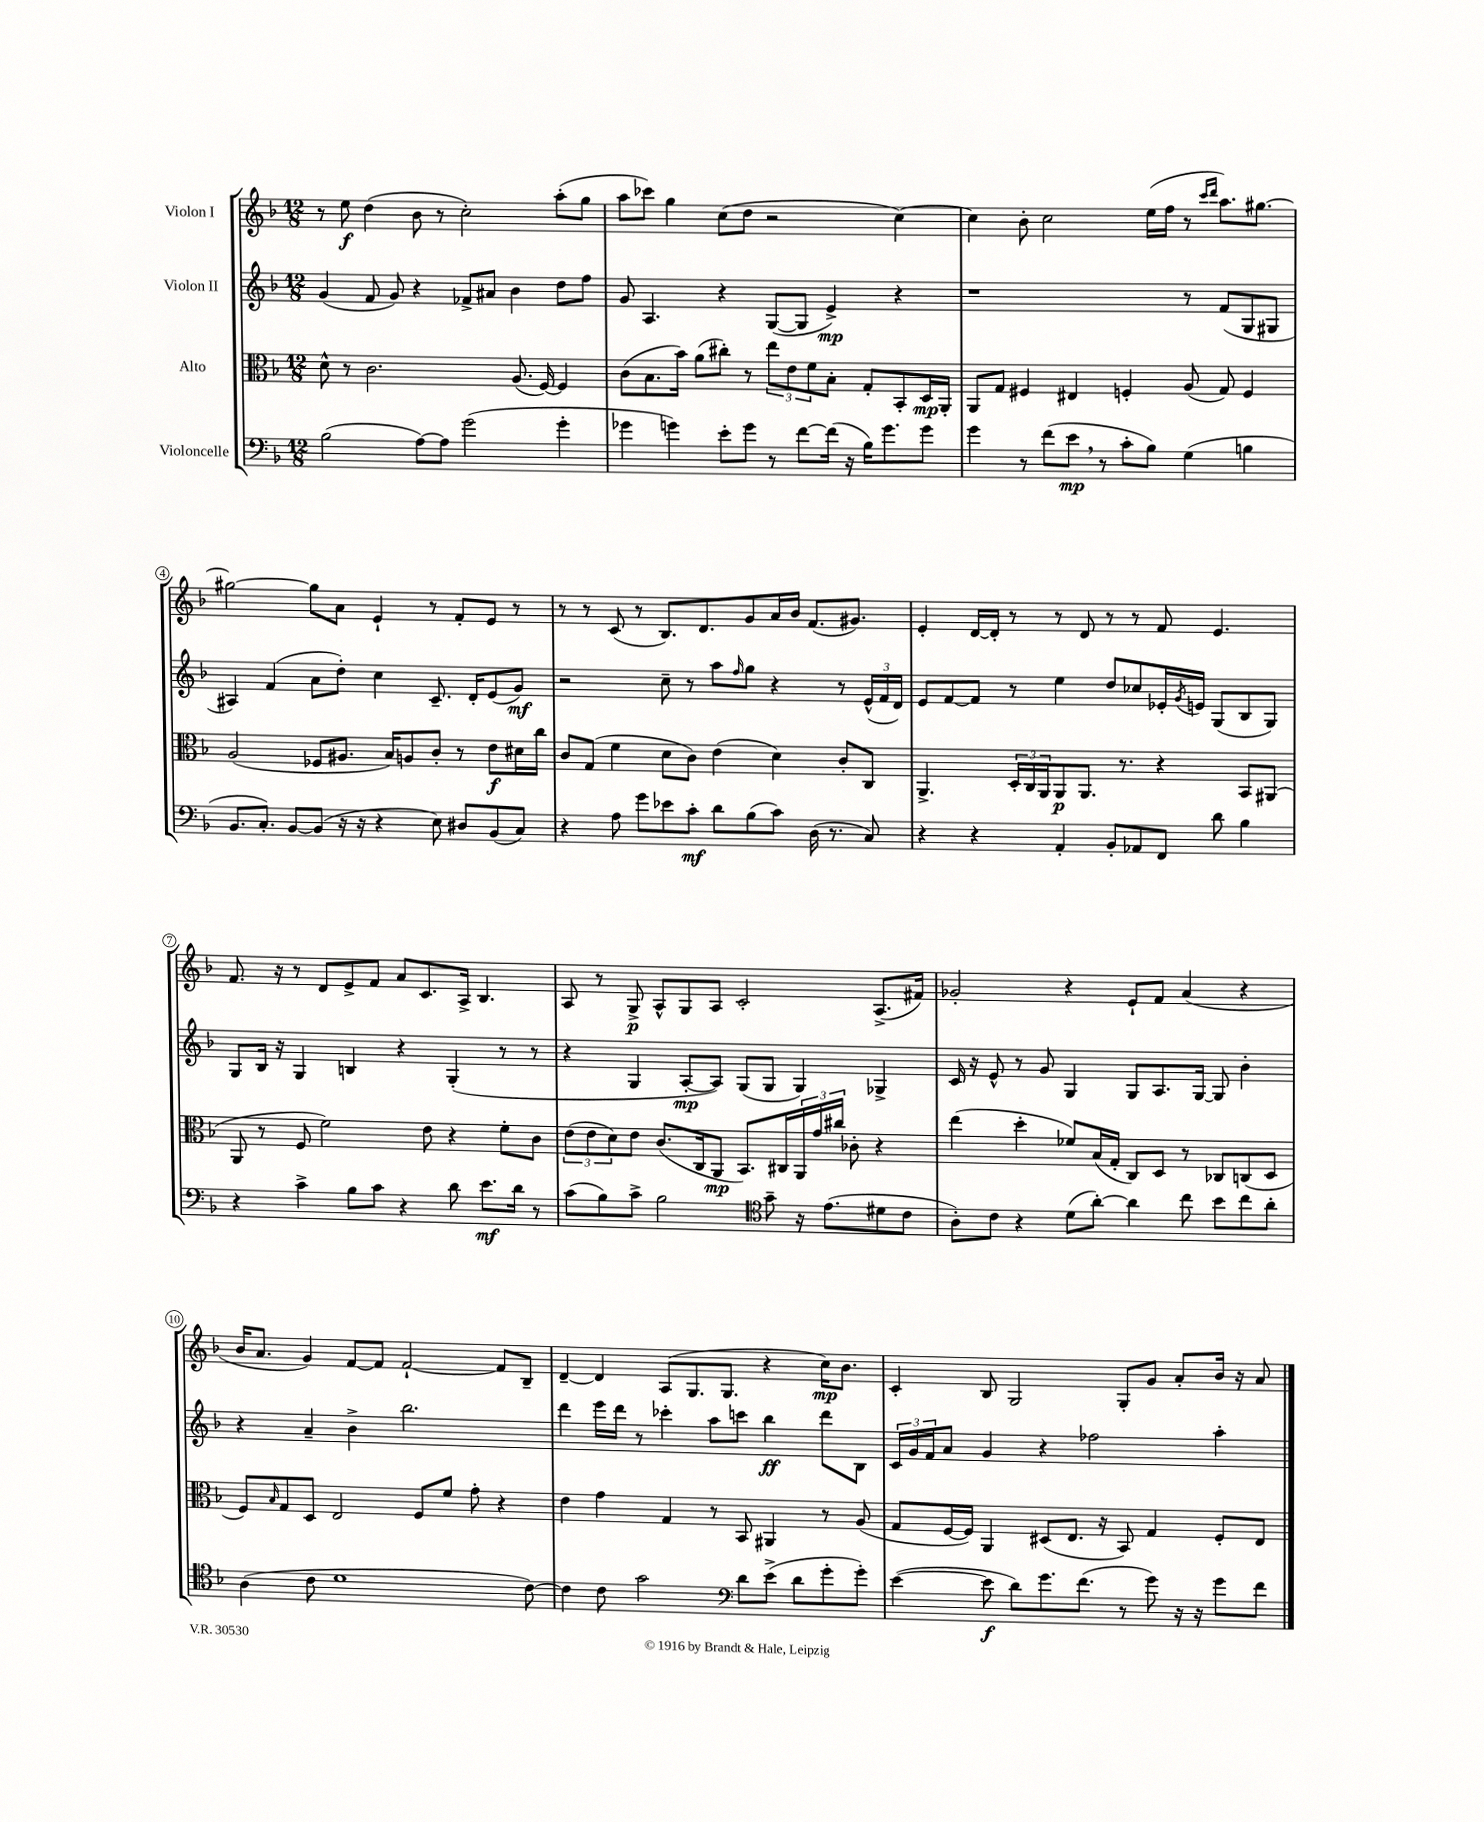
<<
\new StaffGroup <<
\new Staff = "s0" \with { instrumentName = "Violon I" } {
    \clef treble \key f \major \numericTimeSignature \time 12/8
    r8 e''8\f d''4( bes'8 r8 c''2-.) a''8-.( g''8 |
    a''8 ces'''8) g''4 c''8( d''8 r2 c''4~) |
    c''4 bes'8-. c''2 e''16( f''16 r8 \grace { c'''16 d'''16 } a''8.) gis''8.~ |
    gis''2~ gis''8 a'8 e'4-! r8 f'8-. e'8 r8 |
    r8 r8 c'8( r8 bes8.) d'8. g'8 a'16 bes'16 f'8.( gis'8.) |
    e'4-. d'16~ d'16-. r8 r8 d'8 r8 r8 f'8 e'4. |
    f'8. r16 r8 d'8 e'8-> f'8 a'8 c'8. a16-> bes4. |
    a8 r8 g8->\p a8-^ g8 a8 c'2-. a8.->( fis'16) |
    ges'2-. r4 e'8-! f'8 a'4( r4 |
    bes'16 a'8. g'4) f'8~ f'8 f'2~-! f'8 bes8-- |
    d'4~-- d'4 a8( g8. g8. r4 c''16\mp) bes'8. |
    c'4-. bes8 g2 g8-. g'8 a'8-. bes'16 r16 a'8 \bar "|." |
}
\new Staff = "s1" \with { instrumentName = "Violon II" } {
    \clef treble \key f \major \numericTimeSignature \time 12/8
    g'4( f'8 g'8) r4 fes'8-> ais'8 bes'4 d''8 f''8 |
    g'8 a4. r4 g8~( g8 e'4->\mp) r4 |
    r1 r8 f'8( g8 gis8 |
    ais4) f'4( a'8 d''8-.) c''4 c'8.-- d'16-. e'8( g'8\mf) |
    r2 c''8-- r8 a''8 \grace { f''16 } g''8 r4 r8 \tuplet 3/2 { e'16-^( f'16 d'16) } |
    e'8 f'8~ f'8 r8 e''4 d''8 ces''8 ees'16-. \acciaccatura { g'8 } e'16 g8( bes8 g8) |
    g8 bes16 r16 g4 b4 r4 g4-.( r8 r8 |
    r4 g4 a8~-.\mp a8) g8( g8 g4) ges4-> |
    c'16 r16 e'8-^ r8 g'8 g4 g8 a8. g16~ g8 bes'4-. |
    r4 a'4-- bes'4-> bes''2. |
    d'''4 e'''16 d'''16 r8 ces'''4-. a''8 c'''8 bes''4\ff d'''8 bes8 |
    \tuplet 3/2 { c'16 g'16 f'16 } a'8 g'4 r4 fes''2 a''4-. \bar "|." |
}
\new Staff = "s2" \with { instrumentName = "Alto" } {
    \clef alto \key f \major \numericTimeSignature \time 12/8
    d'8-^ r8 c'2. a8.( f16~) f4 |
    c'8( bes8. bes'16) a'8( cis''8-.) r8 \tuplet 3/2 { e''8 e'8 f'8 } bes8-. g8-. bes,8-. d16\mp a,16-. |
    a,8 g8 fis4 eis4 f4-. a8( g8) f4 |
    a2( fes8 ais8. bes16) a8 c'8-. r8 e'8\f dis'16 c''16 |
    c'8 g8( f'4 d'8 c'8) e'4( d'4) c'8-. c8 |
    a,4.-> \tuplet 3/2 { d16-. c16 a,16 } a,8\p a,8. r8. r4 bes,8 ais,8( |
    a,8 r8 f8 f'2) e'8 r4 f'8-. c'8 |
    \tuplet 3/2 { e'8( e'8 d'8) } e'8 c'8.( c16 a,8\mp bes,8.) cis16 \tuplet 3/2 { a,16 g'16 cis''16 } ces'8-. r4 |
    e''4( d''4-. fes'8) bes16( g16-. c8) d8 r8 ces8 c8( d8 |
    f8) \grace { bes16 } g8 d8 e2 f8 f'8 g'8-. r4 |
    e'4 g'4 g4 r8 bes,8 ais,4 r8 a8( |
    g8 f16~ f16) a,4 dis8( e8. r16 bes,8) g4 f8-. e8 \bar "|." |
}
\new Staff = "s3" \with { instrumentName = "Violoncelle" } {
    \clef bass \key f \major \numericTimeSignature \time 12/8
    bes2( a8~) a8 g'2( g'4-. |
    ges'4 g'4) e'8-. g'8 r8 f'8~ f'16( r16 bes16) g'8. g'8 |
    g'4 r8 f'8( e'8\mp \breathe r8 c'8-. bes8) g4( b4 |
    bes,8. c8.-.) bes,8~ bes,8( r16 r16 r4 e8) dis8 bes,8( c8) |
    r4 a8 g'8 ees'8 c'8-.\mf d'8 bes8( c'8) d16( r8. c8) |
    r4 r4 a,4-. bes,8-. aes,8 f,8 d'8 bes4 |
    r4 c'4-> bes8 c'8 r4 d'8 e'8.\mf d'16 r8 |
    c'8( bes8) c'8-> bes2 \clef tenor g'8-- r16 e'8.( dis'8 c'8 |
    a8-.) c'8 r4 d'8( a'8~-.) a'4 c''8 bes'8 c''8 a'8-. |
    a4( c'8 d'1 c'8~) |
    c'4 c'8 g'2 \clef bass d'8 e'8->( d'8 g'8-. g'8-.) |
    e'4~( e'8\f d'8) g'8. f'8.( r8 g'8) r16 r16 g'8 f'8 \bar "|." |
}
>>
>>
\layout { \context { \Score \override BarNumber.stencil = #(make-stencil-circler 0.1 0.3 ly:text-interface::print) } }
